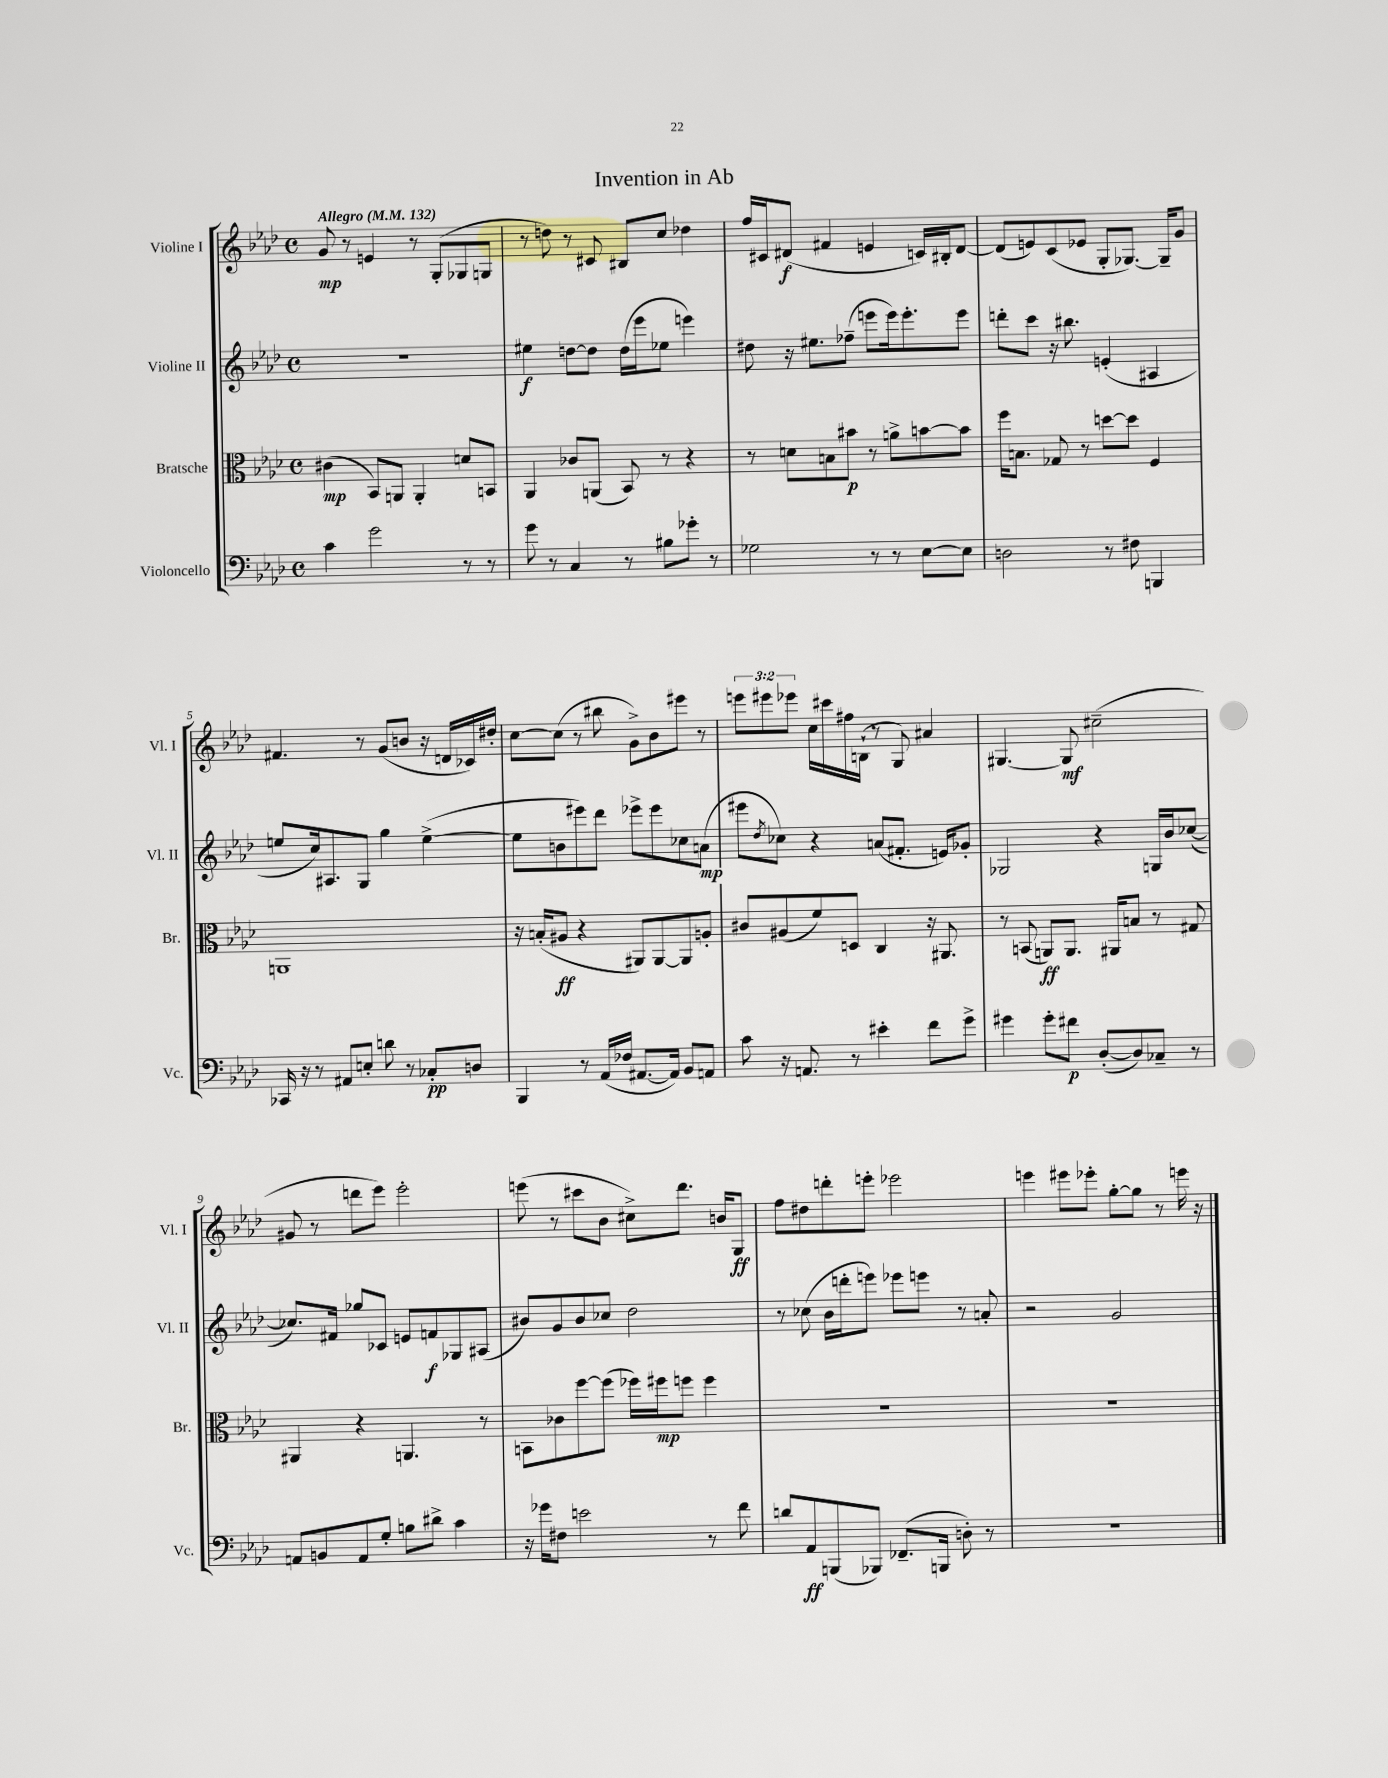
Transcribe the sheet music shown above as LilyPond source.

\header { title = "Invention in Ab" }
<<
\new StaffGroup <<
\new Staff = "s0" \with { instrumentName = "Violine I" shortInstrumentName = "Vl. I" } {
    \clef treble \key aes \major \defaultTimeSignature \time 4/4 \override Staff.TupletNumber.text = #tuplet-number::calc-fraction-text \tempo "Allegro" 4 = 132
    g'8\mp r8 e'4 r8 g8-.( ges8 g8 |
    r8 d''8) r8 cis'8 bis8 c''8 des''4 |
    f''16 cis'16 dis'8\f( fis'4 e'4 c'16) bis16-. dis'8~ |
    dis'8( e'8) c'8( ees'8 g8-. ges8.~) ges16-- g'8 |
    fis'4. r8 g'8( b'8 r16 d'16 ces'16) dis''16-. |
    c''8~ c''8( r8 bis''8 g'8->) bes'8 eis'''8 r8 |
    \tuplet 3/2 { e'''8 eis'''8 ees'''8 } c''16 cis'''16 fis''16 b16-!( r8 g8) ais'4 |
    gis4.~ gis8\mf cis''2--( |
    gis'8 r8 d'''8 ees'''8) ees'''2-. |
    e'''8( r8 cis'''8 bes'8 cis''8->) des'''8. b'16 g8\ff |
    f''8 dis''8 d'''8-. e'''8-. ees'''2 |
    e'''4 eis'''8 ees'''8-. g''8~-. g''8 r8 e'''16 r16 \bar "|." |
}
\new Staff = "s1" \with { instrumentName = "Violine II" shortInstrumentName = "Vl. II" } {
    \clef treble \key aes \major \defaultTimeSignature \time 4/4
    R1 |
    eis''4\f d''8~ d''8 d''16( ees'''16 ees''8 e'''4) |
    dis''8 r16 eis''8. fes''8--( e'''8 e'''16) e'''8.-. e'''8 |
    d'''8-. c'''8 r16 bis''8. e'4-.( ais4 |
    e''8 c''16) ais8. g8 g''4 e''4~->( |
    e''8 b'8 eis'''8) des'''8 ees'''8-> ees'''8 ces''8 a'8\mp( |
    eis'''8 \acciaccatura { des''8 } ces''8) r4 a'8( fis'8.-. e'16) ges'8-. |
    ges2 r4 g16 bes'16 ces''8~( |
    ces''8.) fis'16 ges''8 ces'8 e'8 f'8\f ges8 ais8( |
    bis'8) g'8 bis'8 ces''8 des''2 |
    r8 ces''8( bes'16 d'''16-. e'''8) ees'''8 e'''8 r8 a'8-. |
    r2 g'2 \bar "|." |
}
\new Staff = "s2" \with { instrumentName = "Bratsche" shortInstrumentName = "Br." } {
    \clef alto \key aes \major \defaultTimeSignature \time 4/4
    cis'4\mp( bes,8) a,8 a,4-. d'8 b,8 |
    aes,4 ces'8 a,8( bes,8) r8 r4 |
    r8 d'8 b8 bis'8\p r8 a'8-> b'8~ b'8 |
    f''16 b8. ges8 r8 d''8~ d''8 f4 |
    a,1 |
    r16 b16-.( ais8\ff r4 ais,8) ais,8~ ais,8 a8-. |
    cis'8 ais8( f'8) d8 c4 r16 ais,8. |
    r8 b,8( a,8\ff) a,8. ais,16 b8 r8 gis8 |
    ais,4 r4 a,4. r8 |
    b,8 ces'8 f''8~ f''8( fes''16) fis''16\mp f''8 f''4 |
    R1 |
    R1 \bar "|." |
}
\new Staff = "s3" \with { instrumentName = "Violoncello" shortInstrumentName = "Vc." } {
    \clef bass \key aes \major \defaultTimeSignature \time 4/4
    c'4 g'2 r8 r8 |
    g'8 r8 c4 r8 bis8 ges'8-. r8 |
    ges2 r8 r8 ees8~ ees8 |
    d2 r8 fis8 b,,4 |
    ces,16 r16 r8 ais,8 e8-. d'8 r8 ces8-.\pp d8 |
    bes,,4 r8 aes,16( fes16 ais,8.~ ais,16) bes,8 a,8 |
    c'8 r16 a,8. r8 eis'4-. f'8 g'8-> |
    gis'4 gis'8-. fis'8\p des8~-.( des8) ces8-- r8 |
    a,8 b,8 a,8 g8-. b8 dis'8-> c'4 |
    r16 ges'16 fis8 e'2 r8 f'8 |
    d'8 aes,8\ff b,,8( bes,,8) fes,8.--( b,,16 d8-.) r8 |
    R1 \bar "|." |
}
>>
>>
